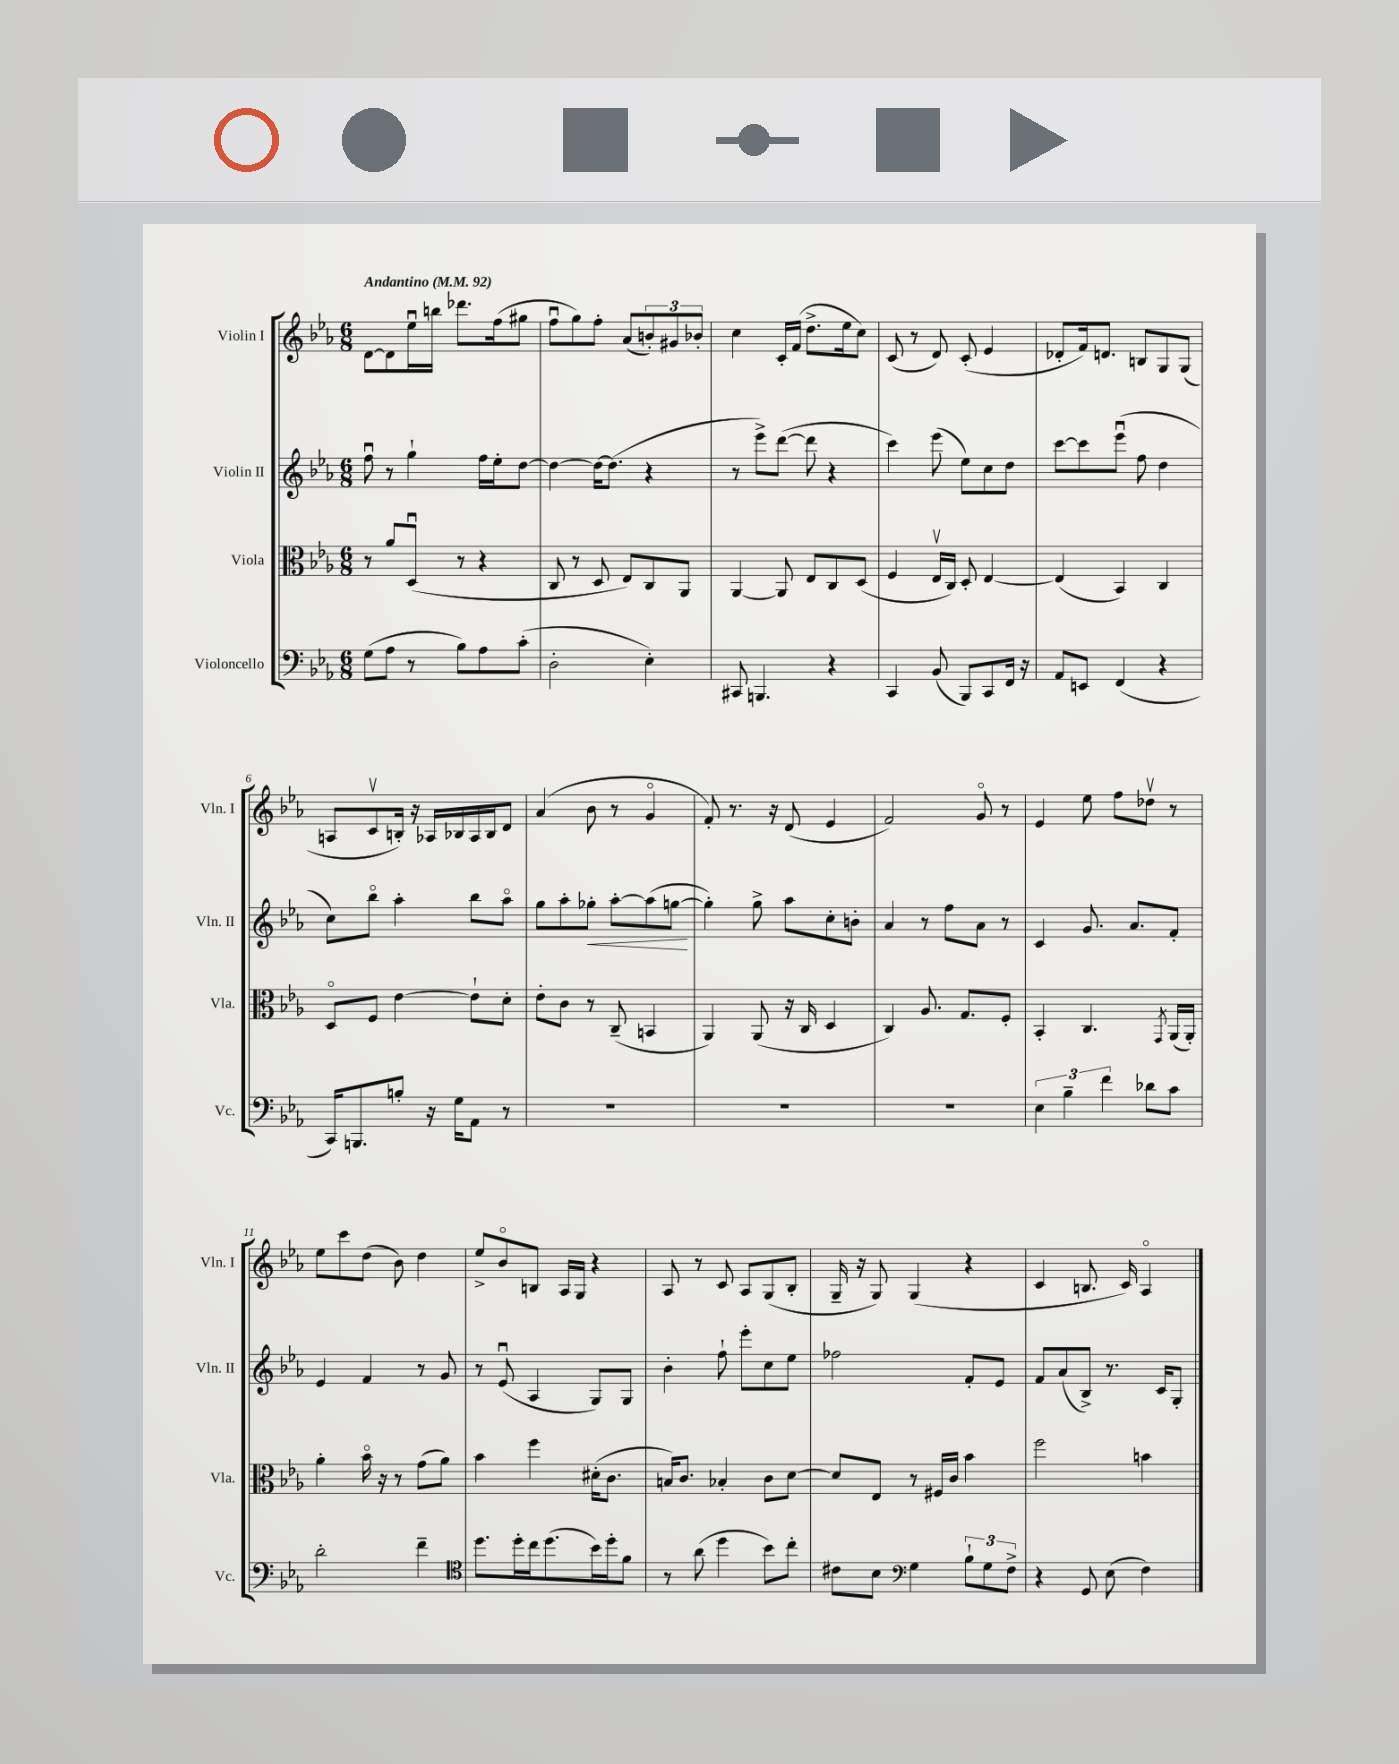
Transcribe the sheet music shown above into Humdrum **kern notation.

**kern	**kern	**kern	**dynam	**kern
*part4	*part3	*part2	*part2	*part1
*staff4	*staff3	*staff2	*staff2	*staff1
*I"Violoncello	*I"Viola	*I"Violin II	*	*I"Violin I
*I'Vc.	*I'Vla.	*I'Vln. II	*	*I'Vln. I
*clefF4	*clefC3	*clefG2	*	*clefG2
*k[b-e-a-]	*k[b-e-a-]	*k[b-e-a-]	*	*k[b-e-a-]
*M6/8	*M6/8	*M6/8	*	*M6/8
*MM92	*MM92	*MM92	*	*MM92
=1	=1	=1	=1	=1
!	!	!	!	!LO:TX:a:B:t=Andantino
(8G\L	8r	8ffu\	.	[8d\L
8A-\J	8a-/L	8r	.	8d\]
8r	(8Du/J	4gg`\	.	16ee-u\L
.	.	.	.	16bbn\JJ
8B-\L)	8r	.	.	8.ddd-X\L
8A-\	4r	16ff\LL	.	.
.	.	16ee-'\J	.	(16ff\k
(8c'\J	.	[8dd\J	.	8gg#X\J
=2	=2	=2	=2	=2
2D'\	8C/	4dd\_	.	8ffu\L
.	8r	.	.	8gg\)
.	8D/	16dd\KL_	.	8ff'\J
.	.	(8.dd\J]	.	.
.	8E-/L)	.	.	(8a-/L
4E-'\)	8C/	4r	.	12bn'/)
.	.	.	.	12g#X/
.	8AA-/J	.	.	.
.	.	.	.	12b-X'/J
=3	=3	=3	=3	=3
8CC#X/	[4AA-/	8r	.	4cc\
4.BBBn/	.	8eee-^\L)	.	.
.	8AA-/]	([8ddd\J	.	16c'/LL
.	.	.	.	(16f/JJ
.	8E-/L	8ddd\]	.	8.dd^\L
4r	8C/	4r	.	.
.	.	.	.	16ee-\k
.	(8D/J	.	.	8cc\J)
=4	=4	=4	=4	=4
4CC/	4F/	4ccc\)	.	(8c/
.	.	.	.	8r
(8BB-/	16E-v/LL	(8eee-\	.	8d/)
.	16C/JJ)	.	.	.
8BBB-/L)	8D'/	8ee-\L)	.	(8c'/
8CC/	[4E-/	8cc\	.	4e-/
16FF/Jk	.	8dd\J	.	.
16r	.	.	.	.
=5	=5	=5	=5	=5
8AA-/L	(4E-/]	[8ccc\L	.	8d-X'/L
8EEn/J	.	8ccc\]	.	16f/k)
.	.	.	.	8.dn/J
(4FF/	4BB-/)	(8eee-u\J	.	.
.	.	8ff\	.	8Bn/L
4r	4C/	4dd\	.	8G/
.	.	.	.	(8G/J
!!LO:LB:g=z
=6	=6	=6	=6	=6
16CC/KL)	8D/L	8cc\L)	.	8An/L
8.BBBn/	.	.	.	.
.	8F/J	8bb-\J	.	8cv/
8Bn'/J	[4e-\	4aa-'\	.	16Bn'/Jk)
.	.	.	.	16r
16r	.	.	.	16A-X/LL
16G\KL	.	.	.	16B-X/
8AA-\J	8e-`\L]	8bb-\L	.	16A-/
.	.	.	.	16B-/J
8r	8d'\J	8aa-\J	.	8d/J
=7	=7	=7	=7	=7
2.r	8e-'\L	8gg\L	.	(4a-/
.	8c\J	8aa-'\	.	.
!	!	!	!LO:HP:b	!
.	8r	8gg-X'\J	<	8b-\
.	(8C~/	[8aa-'\L	.	8r
.	4BBn/	(8aa-\]	.	4g/
.	.	[8ggn\J	.	.
.	.	.	[	.
=8	=8	=8	=8	=8
2.r	4AA-/)	4gg'\])	.	8f'/)
.	.	.	.	8.r
.	(8AA-/	8gg^\	.	.
.	.	.	.	16r
.	16r	8aa-\L	.	(8d/
.	16C/	.	.	.
.	4D/	8cc'\	.	4e-/
.	.	8bn'\J	.	.
=9	=9	=9	=9	=9
2.r	4C/)	4a-/	.	2f/)
.	8.A-/	8r	.	.
.	.	8ff\L	.	.
.	8.G/L	.	.	.
.	.	8a-\J	.	8g/
.	8F'/J	8r	.	8r
=10	=10	=10	=10	=10
6E-\	4BB-'/	4c/	.	4e-/
6B-~\	.	.	.	.
.	4.C/	8.g/	.	8ee-\
6f\	.	.	.	.
.	.	.	.	8ff\L
.	.	8.a-/L	.	.
8d-X\L	.	.	.	8dd-Xv\J
.	8qGG/	.	.	.
8c\J	(16AA-/LL	8f'/J	.	8r
.	16AA-'/JJ)	.	.	.
!!LO:LB:g=z
=11	=11	=11	=11	=11
2d'\	4a-'\	4e-/	.	8ee-\L
.	.	.	.	8ccc\
.	16b-\	4f/	.	(8dd\J
.	16r	.	.	.
.	8r	.	.	8b-\)
4f~\	(8g\L	8r	.	4dd\
.	8a-\J)	8g/	.	.
=12	=12	=12	=12	=12
*clefC4	*	*	*	*
8.dd\L	4b-\	8r	.	8ee-^/L
.	.	(8e-u/	.	8b-/
16dd'\L	.	.	.	.
16cc\J	4ff\	4A-/	.	8Bn/J
(8.dd\	.	.	.	.
.	.	.	.	16A-/LL
.	.	.	.	16G/JJ
16b-\L)	(16d#X'\KL	8G/L)	.	4r
16dd'\J	8.c\J	.	.	.
8f\J	.	8G/J	.	.
=13	=13	=13	=13	=13
8r	16Bn/KL)	4b-'\	.	8A-/
.	8.c/J	.	.	.
(8a-\	.	.	.	8r
4dd\	4B-X'/	8ff`\	.	8c/
.	.	8eee-'\L	.	8A-/L
8b-\L)	8c\L	8cc\	.	(8G/
8cc'\J	[8d\J	8ee-\J	.	8B-'/J
=14	=14	=14	=14	=14
8c#X\L	8d/L]	2ff-X\	.	16G~/
.	.	.	.	16r
8B-\J	8E-/J	.	.	8G/)
*clefF4	*	*	*	*
4G\	8r	.	.	(4G/
.	16F#X/LL	.	.	.
.	16c/JJ	.	.	.
12B-`\L	4b-\	8f'/L	.	4r
12G\	.	.	.	.
.	.	8e-/J	.	.
12F^\J	.	.	.	.
=15	=15	=15	=15	=15
4r	2ff\	8f/L	.	4c/
.	.	(8a-/	.	.
8GG/	.	8B-^/J)	.	8.Bn/
(8E-\	.	8.r	.	.
.	.	.	.	16c/)
4F\)	4bn\	.	.	4A-/
.	.	16c/KL	.	.
.	.	8G'/J	.	.
==	==	==	==	==
*-	*-	*-	*-	*-
